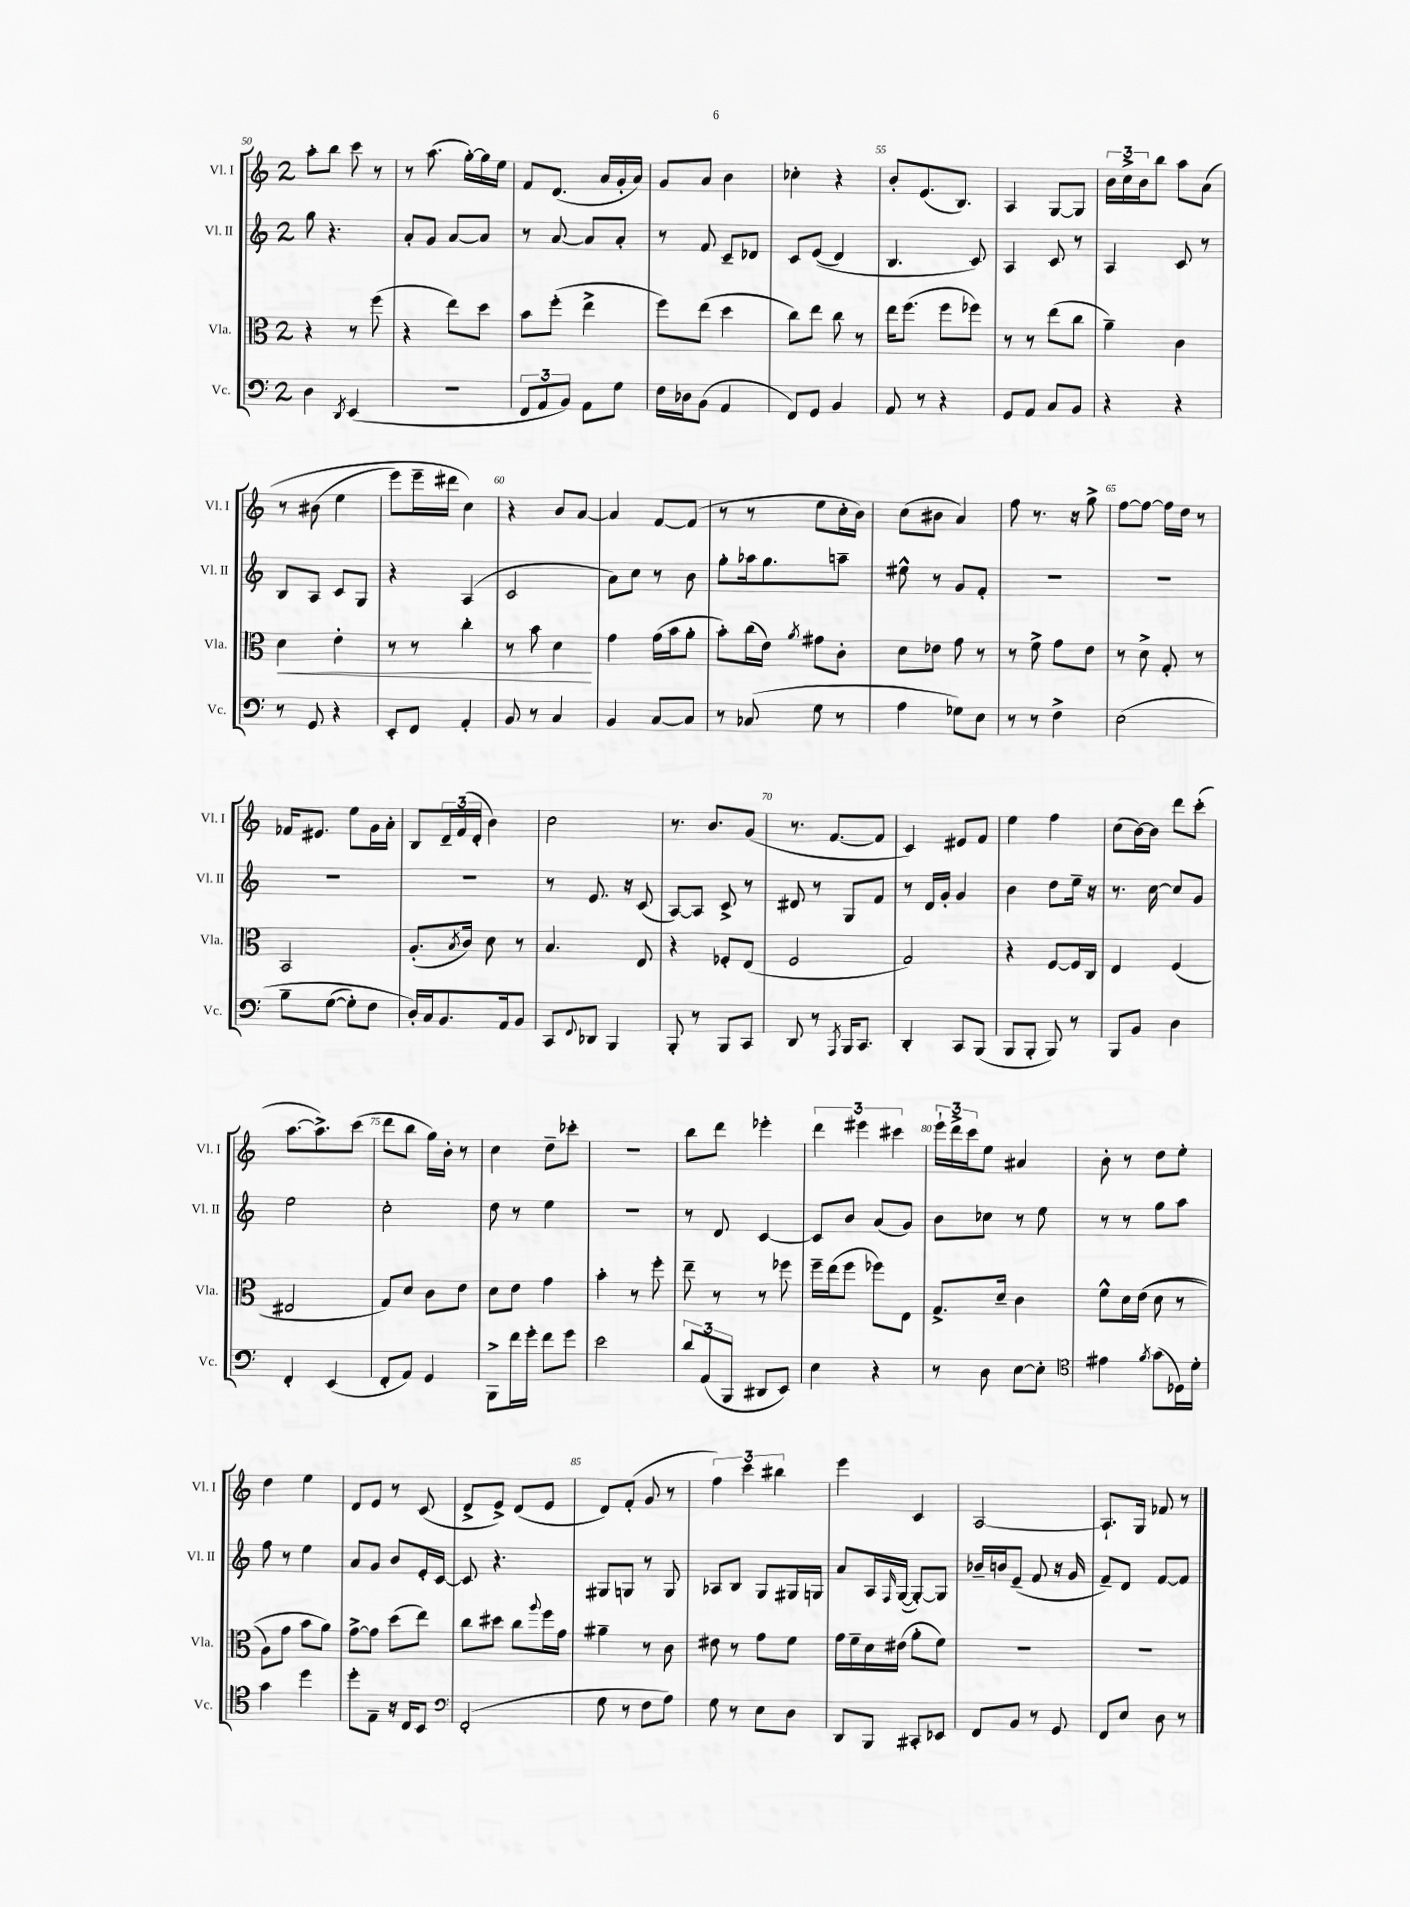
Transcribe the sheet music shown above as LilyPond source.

<<
\new StaffGroup <<
\new Staff = "s0" \with { instrumentName = "Vl. I" shortInstrumentName = "Vl. I" } {
    \clef treble \key c \major \once \override Staff.TimeSignature.style = #'single-digit \time 2/4
    a''8-. b''8 c'''8 r8 |
    r8 a''8.( g''16~-.) g''16 e''16 |
    f'8 d'8.( a'16 g'16-. a'16) |
    g'8 a'8 b'4 |
    ces''4-. r4 |
    b'8-. e'8.( b8.) |
    a4 g8~ g8 |
    \tuplet 3/2 { b'16 c''16-> b'16 } b''8 a''8 a'8\( |
    r8 bis'8( e''4 |
    e'''8) e'''16-- dis'''16 c''4\) |
    r4 b'8 a'8~ |
    a'4 f'8~ f'8( |
    r8 r8 e''8 c''16-. b'16) |
    c''8( bis'8 a'4) |
    f''8 r8. r16 g''8-> |
    f''8~ f''8~ f''16 d''16 r8 |
    fes'16 eis'8. e''8 g'16 a'16-. |
    b8 \tuplet 3/2 { d'16-- f'16( d'16-. } b'4) |
    c''2 |
    r8. b'8. g'8( |
    r8. f'8.~ f'8 |
    c'4) eis'8 f'8 |
    e''4 f''4 |
    c''8( b'16~) b'16 d'''8 c'''8-.( |
    a''8.~ a''8.->) c'''8( |
    d'''8 b''8 g''16) b'16-. r8 |
    c''4 d''8-- ces'''8-. |
    r2 |
    b''8 d'''8 ees'''4-. |
    \tuplet 3/2 { d'''4 eis'''4 cis'''4 } |
    \tuplet 3/2 { e'''16-! d'''16-> c'''16 } e''8 ais'4 |
    b'8-. r8 d''8 e''8-. |
    d''4 e''4 |
    d'8 e'8 r8 c'8( |
    d'8-> e'8->) d'8( e'8 |
    d'8) f'8-.( g'8 r8 |
    \tuplet 3/2 { f''4) c'''4 bis''4 } |
    e'''4 c'4 |
    a2~ |
    a8.-! g16 fes'8 r8 \bar "|." |
}
\new Staff = "s1" \with { instrumentName = "Vl. II" shortInstrumentName = "Vl. II" } {
    \clef treble \key c \major \once \override Staff.TimeSignature.style = #'single-digit \time 2/4
    g''8 r4. |
    a'8-. g'8 a'8~ a'8 |
    r8 a'8~ a'8 a'8-. |
    r8 f'8 c'8-- des'8 |
    c'8 e'8(\( d'4) |
    b4. c'8\) |
    a4 c'8 r8 |
    a4 c'8 r8 |
    b8 a8 c'8 g8 |
    r4 a4( |
    c'2 |
    a'8) c''8 r8 b'8 |
    g''8-. aes''16 g''8. a''8-- |
    eis''8-^ r8 g'8 f'8-. |
    R2 |
    R2 |
    R2 |
    R2 |
    r8 e'8. r16 c'8( |
    a8~) a8 c'8-> r8 |
    dis'8 r8 g8 f'8 |
    r8 d'16 g'16-. g'4 |
    b'4 d''8 e''16-- r16 |
    r8. c''16~ c''8 g'8 |
    e''2 |
    c''2-. |
    d''8 r8 e''4 |
    R2 |
    r8 d'8 c'4~ |
    c'8 b'8 a'8( g'8) |
    b'8 ces''8 r8 e''8 |
    r8 r8 g''8 a''8 |
    f''8 r8 e''4 |
    a'8 g'8 b'8 e'16-. c'16~ |
    c'8 r4. |
    gis8 g8 r8 g8 |
    aes8 b8 g8 gis16 g16 |
    a'8 a16 \grace { f16 } g16~( g8~-.) g8 |
    bes'16-- b'16 e'8--( f'8 r16 g'16 |
    f'8--) d'8 f'8~ f'8 \bar "|." |
}
\new Staff = "s2" \with { instrumentName = "Vla." shortInstrumentName = "Vla." } {
    \clef alto \key c \major \once \override Staff.TimeSignature.style = #'single-digit \time 2/4
    r4 r8 f''8( |
    r4 e''8) d''8 |
    b'8 f''8-.( e''4-> |
    f''8) e''8( d''4 |
    c''8) e''8 c''8 r8 |
    e''16 f''8.( f''8 fes''8) |
    r8 r8 e''8( c''8 |
    a'4--) c'4 |
    d'4\< e'4-. |
    r8 r8 c''4-. |
    r8 b'8 d'4\! |
    g'4 g'16( b'16 a'8-. |
    b'8-.) c''16( e'16) \acciaccatura { a'8 } gis'8 c'8-. |
    d'8 ees'8 g'8 r8 |
    r8 f'8-> g'8 e'8 |
    r8 d'8-> g8-. r8 |
    b,2 |
    a8.-.( \acciaccatura { b8 } c'16) d'8 r8 |
    b4. e8 |
    r4 fes8-. e8( |
    f2 |
    g2) |
    r4 f8~ f16 c16 |
    e4 f4( |
    eis2 |
    g8) d'8 c'8 e'8 |
    d'8 e'8 g'4 |
    b'4-. r8 f''8-. |
    e''8-- r8 r8 fes''8 |
    f''16-- e''16( f''8 fes''8) e8 |
    g8.-> d'16-- c'4 |
    f'8-^ d'16 e'16(\( d'8 r8 |
    a8) g'8 b'8 a'8\) |
    g'8~-> g'8 d''8( e''8) |
    c''8 dis''8 c''8 \appoggiatura { a''8 } f''16 g'16 |
    ais'4-- r8 c'8 |
    eis'8 r8 g'8 f'8 |
    g'16 f'16-- d'16 eis'16( a'8-. f'8) |
    R2 |
    R2 \bar "|." |
}
\new Staff = "s3" \with { instrumentName = "Vc." shortInstrumentName = "Vc." } {
    \clef bass \key c \major \once \override Staff.TimeSignature.style = #'single-digit \time 2/4
    d4 \acciaccatura { d,8 } e,4( |
    R2 |
    \tuplet 3/2 { f,8 a,8 b,8) } a,8 g8 |
    f16 des16 b,8( a,4 |
    f,8) g,8 b,4 |
    a,8 r8 r4 |
    g,8 a,8 c8 b,8 |
    r4 r4 |
    r8 g,8 r4 |
    e,8-. f,8 a,4-. |
    b,8 r8 c4 |
    b,4 c8~ c8 |
    r8 ces8( g8 r8 |
    a4 ges8) e8 |
    r8 r8 f4-> |
    e2\( |
    b8-- g8~( g8-.) f8 |
    d16-.\) c16 b,8. a,16 b,8 |
    c,8 \appoggiatura { f,8 } des,8 b,,4 |
    b,,8-. r8 b,,8 c,8 |
    d,8 r8 \acciaccatura { a,,8 } b,,16 c,8. |
    d,4-. c,8 b,,8( |
    b,,8 b,,8-. b,,8) r8 |
    b,,8 b,8 d4 |
    f,4-. e,4( |
    f,8-. a,8) g,4 |
    b,,8-> f'16 g'16-. f'8 g'8 |
    e'2 |
    \tuplet 3/2 { d'8 a,8( b,,8 } dis,8 e,8) |
    e4 r4 |
    r8 d8 e8~ e8-. |
    \clef tenor eis'4 \acciaccatura { f'8 } g'8( des16) d'16-. |
    g'4 d''4 |
    d''8-. e8-- r16 c16 b,8 |
    \clef bass f,2-.( |
    g8 r8 f8 a8) |
    g8 r8 e8 d8 |
    d,8 b,,8 cis,8-. ees,8 |
    f,8 b,8 r8 g,8 |
    f,8 e8 d8 r8 \bar "|." |
}
>>
>>
\layout { \context { \Score currentBarNumber = #50 \override BarNumber.break-visibility = ##(#f #t #t) barNumberVisibility = #(every-nth-bar-number-visible 5) } }
